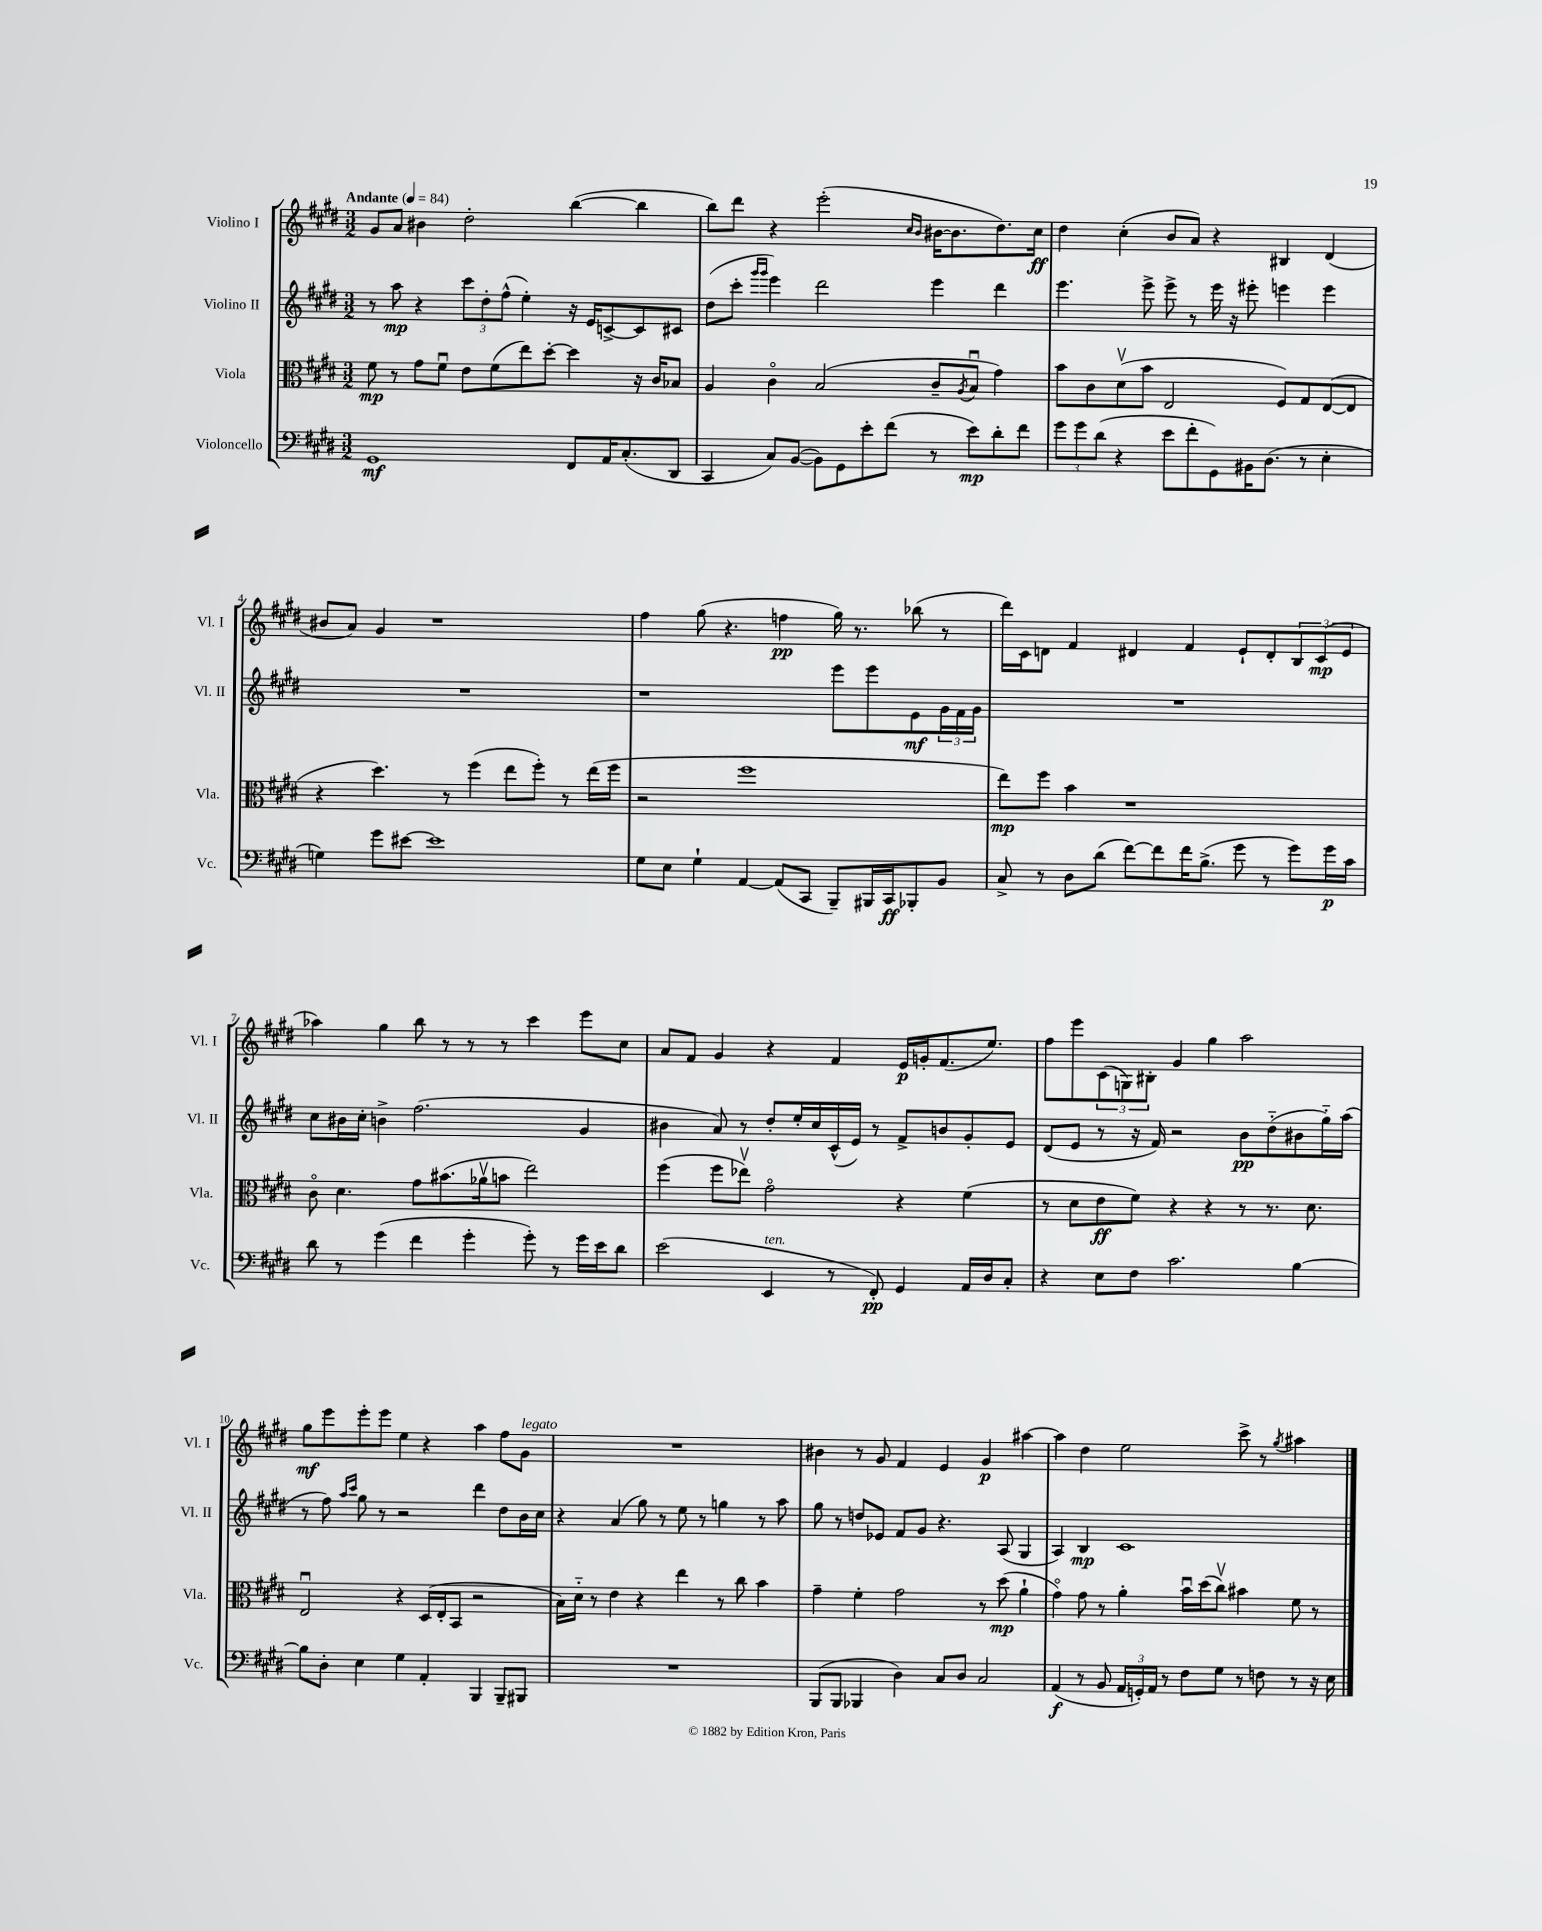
<<
\new StaffGroup <<
\new Staff = "s0" \with { instrumentName = "Violino I" shortInstrumentName = "Vl. I" } {
    \clef treble \key e \major \numericTimeSignature \time 3/2 \tempo "Andante" 4 = 84
    gis'8 a'8 bis'4 dis''2-. b''4~( b''4 |
    b''8) dis'''8 r4 e'''2-.( \grace { cis''16 b'16 } bis'16~ bis'8. dis''8.) cis''16\ff |
    dis''4 cis''4-.( b'8 a'8) r4 bis4 dis'4( |
    bis'8 a'8) gis'4 r1 |
    fis''4 gis''8( r4. f''4\pp gis''16) r8. bes''8( r8 |
    dis'''16) cis'16 d'8 fis'4 dis'4 fis'4 e'8-! dis'8-. \tuplet 3/2 { b8 cis'8\mp( e'8 } |
    aes''4) gis''4 b''8 r8 r8 r8 cis'''4 e'''8 cis''8 |
    a'8 fis'8 gis'4 r4 fis'4 e'16\p g'16-. fis'8.( e''8.) |
    fis''8 e'''8 \tuplet 3/2 { cis'8( g8) bis8-. } gis'4 gis''4 a''2 |
    gis''8\mf e'''8 e'''8-. e'''8 e''4 r4 a''4 fis''8 gis'8^\markup { \italic "legato" } |
    R1. |
    bis'4 r8 gis'8 fis'4 e'4 gis'4\p ais''4~ |
    ais''4 dis''4 e''2 cis'''8-> r8 \acciaccatura { gis''8 } ais''4 \bar "|." |
}
\new Staff = "s1" \with { instrumentName = "Violino II" shortInstrumentName = "Vl. II" } {
    \clef treble \key e \major \numericTimeSignature \time 3/2
    r8 a''8\mp r4 \tuplet 3/2 { cis'''8 dis''8-. fis''8-^( } e''4-.) r16 e'16 c'8~-> c'8 cis'8 |
    dis''8( cis'''8-. \grace { gis'''16 gis'''16 } e'''4) dis'''2 e'''4 dis'''4 |
    e'''4. e'''8-> e'''8-> r8 e'''16 r16 eis'''8-. e'''4 e'''4 |
    R1. |
    r1 e'''8 e'''8 e'8\mf \tuplet 3/2 { gis'16 fis'16 gis'16 } |
    R1. |
    cis''8 bis'16 cis''16-. b'4-> fis''2.( gis'4 |
    bis'4 a'8) r8 dis''8-. e''16-. cis''16 cis'16-^( e'16) r8 fis'8-> b'8 gis'8-. e'8 |
    dis'8( e'8 r8 r16 fis'16) r2 b'8\pp dis''8-_( bis'8 gis''16-_) a''16( |
    r8 fis''8) \grace { a''16 cis'''16 } gis''8 r8 r2 dis'''4 dis''8 b'16 cis''16 |
    r4 a'4( gis''8) r8 e''8 r8 g''4 r8 a''8 |
    gis''8 r8 d''8 ees'8 fis'8 gis'8 r4. a8( gis4 |
    a4) b4\mp cis'1 \bar "|." |
}
\new Staff = "s2" \with { instrumentName = "Viola" shortInstrumentName = "Vla." } {
    \clef alto \key e \major \numericTimeSignature \time 3/2
    fis'8\mp r8 gis'8 fis'8\downbow e'8 fis'8( e''8) dis''8~-. dis''4 r16 cis'16 bes8 |
    a4 cis'4\flageolet b2( cis'8-- \acciaccatura { a8 } b8\downbow gis'4) |
    b'8 cis'8 dis'8\upbow( b'8 e2 fis8) gis8 e8~( e8 |
    r4 dis''4.) r8 fis''4( e''8 fis''8-.) r8 e''16( fis''16 |
    r2 fis''1 |
    e''8\mp) fis''8 b'4 r1 |
    cis'8\flageolet dis'4. gis'8 bis'8.( aes'16\upbow b'8 e''2) |
    fis''4( fis''8 ees''8\upbow) gis'2\flageolet r4 fis'4( |
    r8 dis'8 e'8\ff fis'8) r4 r4 r8 r8. dis'8. |
    e2\downbow r4 dis16( e16-. b,8 r2 |
    b16) dis'16-_ r8 e'4 r4 e''4 r8 cis''8 b'4 |
    gis'4-- fis'4-. gis'2 r8 dis''8\mp( a'4-! |
    gis'4\flageolet) gis'8 r8 a'4-. b'16\downbow dis''16( cis''8\upbow) bis'4 fis'8 r8 \bar "|." |
}
\new Staff = "s3" \with { instrumentName = "Violoncello" shortInstrumentName = "Vc." } {
    \clef bass \key e \major \numericTimeSignature \time 3/2
    gis,1\mf fis,8 a,16 cis8.-.( dis,8 |
    cis,4 cis8) b,8~( b,8) gis,8 e'8-. fis'8( r8 e'8\mp) dis'8-. fis'8 |
    \tuplet 3/2 { gis'8 gis'8 dis'8( } r4 e'8 fis'8-. gis,8) bis,16 dis8.( r8 e4-. |
    g4) gis'8 eis'8~ eis'1 |
    gis8 e8 gis4-! a,4~ a,8( cis,8 b,,8--) bis,,16 cis,16\ff bes,,8-. b,8 |
    cis8-> r8 dis8 dis'8( fis'8~) fis'8 fis'16 b8.->( gis'8 r8 gis'8) gis'16\p cis'16 |
    dis'8 r8 gis'4( fis'4 gis'4-. gis'8-.) r8 gis'16 e'16 dis'8 |
    e'2( e,4^\markup { \italic "ten." } r8 fis,8-.\pp) gis,4 a,16 dis16 cis8-. |
    r4 e8 fis8 cis'2. b4~ |
    b8 dis8-. e4 gis4 a,4-. b,,4 b,,8-- bis,,8 |
    R1. |
    b,,8( b,,8 bes,,4 dis4) cis8 dis8 cis2 |
    a,4\f( r8 b,8 \tuplet 3/2 { a,16 g,16-.) a,16 } r8 fis8 gis8 r8 f8 r8 r16 e16 \bar "|." |
}
>>
>>
